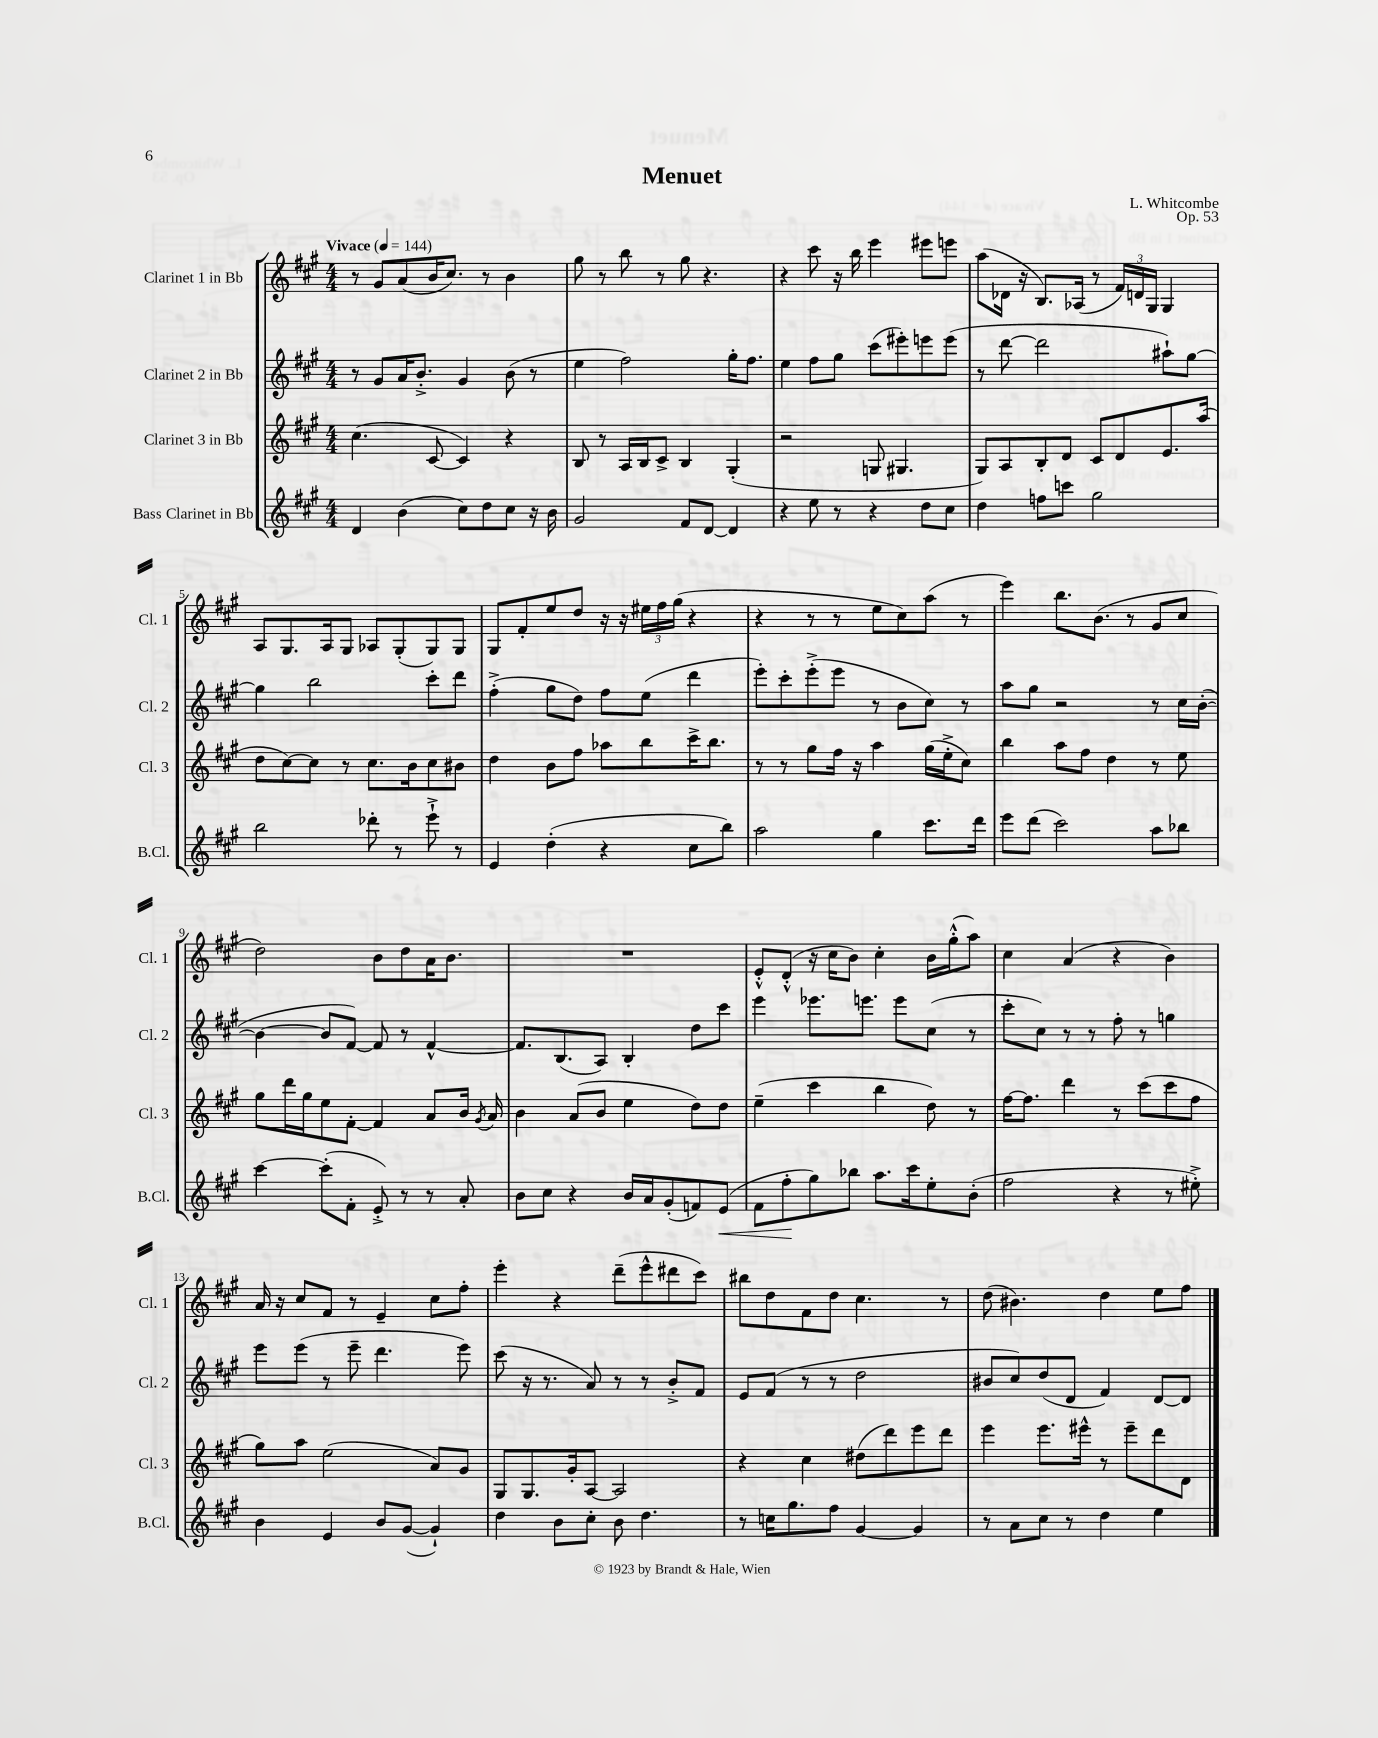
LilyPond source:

\header { title = "Menuet" composer = "L. Whitcombe" opus = "Op. 53" }
<<
\new StaffGroup <<
\new Staff = "s0" \with { instrumentName = "Clarinet 1 in Bb" shortInstrumentName = "Cl. 1" } {
    \clef treble \key a \major \numericTimeSignature \time 4/4 \tempo "Vivace" 4 = 144
    \autoBeamOff r8 gis'8[ a'8( b'16 cis''8.]) r8 b'4 |
    gis''8 r8 b''8 r8 gis''8 r4. |
    r4 cis'''8 r16 b''16 e'''4 eis'''8[ e'''8] |
    a''8[( des'16] r16 b8.[) aes16]( r8 \tuplet 3/2 { fis'16[) d'16 gis16] } gis4 |
    a8[ gis8. a16 gis8] aes8[ gis8-.( gis8) gis8] |
    gis8[ fis'8-. e''8 d''8] r16 r16 \tuplet 3/2 { eis''16[ fis''16 gis''16]( } r4 |
    r4 r8 r8 e''8[ cis''8) a''8]( r8 |
    e'''4) b''8.[ b'8.]( r8 gis'8[ cis''8] |
    d''2) b'8[ d''8 a'16 b'8.] |
    R1 |
    e'8[-.-^ d'8]-.-^( r16 cis''16[ b'8]) cis''4-. b'16[ gis''16-.-^( a''8]) |
    cis''4 a'4( r4 b'4) |
    a'16 r16 cis''8[ fis'8] r8 e'4-- cis''8[ fis''8]-. |
    e'''4-. r4 d'''8[--( e'''8-^ dis'''8 cis'''8]) |
    bis''8[ d''8 fis'8 d''8] cis''4. r8 |
    d''8( bis'4.) d''4 e''8[ fis''8] \bar "|." |
}
\new Staff = "s1" \with { instrumentName = "Clarinet 2 in Bb" shortInstrumentName = "Cl. 2" } {
    \clef treble \key a \major \numericTimeSignature \time 4/4
    \autoBeamOff r8 gis'8[ a'16 b'8.]-.-> gis'4 b'8( r8 |
    e''4 fis''2) gis''16[-. fis''8.] |
    e''4 fis''8[ gis''8] cis'''8[( eis'''8-.) e'''8 e'''8]( |
    r8 d'''8~ d'''2 ais''8[-!) gis''8]~ |
    gis''4 b''2 cis'''8[-. d'''8] |
    fis''4-.->( gis''8[ d''8]) fis''8[ e''8]( d'''4 |
    e'''8[-.) cis'''8-. e'''8-.->( e'''8] r8 b'8[ cis''8]) r8 |
    a''8[ gis''8] r2 r8 cis''16[ b'16]~-.( |
    b'4~ b'8[ fis'8]~) fis'8 r8 fis'4~-^ |
    fis'8.[ b8.( a8]) b4-. d''8[ cis'''8] |
    e'''4 ees'''8.[ e'''8.] e'''8[ cis''8]( r8 |
    cis'''8[-. cis''8]) r8 r8 fis''8-. r8 g''4 |
    e'''8[ e'''8]( r8 e'''8-- d'''4. e'''8) |
    cis'''8( r16 r8. a'8) r8 r8 b'8[-.-> fis'8] |
    e'8[ fis'8]( r8 r8 d''2 |
    bis'8[ cis''8) d''8( d'8] fis'4) d'8[~ d'8] \bar "|." |
}
\new Staff = "s2" \with { instrumentName = "Clarinet 3 in Bb" shortInstrumentName = "Cl. 3" } {
    \clef treble \key a \major \numericTimeSignature \time 4/4
    \autoBeamOff cis''4.( cis'8~ cis'4) r4 |
    b8 r8 a16[ b16 cis'8]-> b4 gis4-.( |
    r2 g8 gis4. |
    gis8[) a8 b8-. d'8] cis'8[ d'8 e'8. a''16]( |
    d''8[ cis''8~) cis''8] r8 cis''8.[ b'16 cis''8 bis'8] |
    d''4 b'8[ fis''8] aes''8[ b''8 cis'''16-> b''8.] |
    r8 r8 gis''8[ fis''16] r16 a''4 gis''16[( e''16-.-> cis''8]) |
    b''4 a''8[ fis''8] d''4 r8 e''8 |
    gis''8[ d'''16 gis''16 e''8 fis'8]~-. fis'4 a'8[ b'16] \acciaccatura { gis'8 } a'16 |
    b'4 a'8[( b'8] e''4 d''8[) d''8] |
    e''4--( cis'''4 b''4 d''8) r8 |
    fis''16[~ fis''8.] d'''4 r8 cis'''8[( cis'''8 fis''8] |
    gis''8[) a''8] e''2( a'8[) gis'8] |
    gis8[ gis8. gis'16-. a8]~ a2 |
    r4 cis''4 dis''8[( d'''8) e'''8 d'''8] |
    e'''4 e'''8.[ eis'''16]-^ r8 eis'''8[-- d'''8 d'8] \bar "|." |
}
\new Staff = "s3" \with { instrumentName = "Bass Clarinet in Bb" shortInstrumentName = "B.Cl." } {
    \clef treble \key a \major \numericTimeSignature \time 4/4
    \autoBeamOff d'4 b'4( cis''8[) d''8 cis''8] r16 b'16 |
    gis'2 fis'8[ d'8]~ d'4 |
    r4 e''8 r8 r4 d''8[ cis''8] |
    d''4 f''8[ c'''8] gis''2 |
    b''2 des'''8-. r8 e'''8-!-> r8 |
    e'4 d''4-.( r4 cis''8[ b''8]) |
    a''2 gis''4 cis'''8.[ d'''16] |
    e'''8[ d'''8]( cis'''2) a''8[ bes''8] |
    cis'''4~ cis'''8[-.( fis'8]-. e'8-.->) r8 r8 a'8-. |
    b'8[ cis''8] r4 b'16[ a'16 gis'8-.( f'8) e'8]\<( |
    fis'8[ fis''8-.\! gis''8) bes''8] a''8.[ cis'''16 e''8-. b'8]-.( |
    fis''2 r4 r8 eis''8-.->) |
    b'4 e'4 b'8[ gis'8]~( gis'4-!) |
    d''4 b'8[ cis''8]-. b'8 d''4. |
    r8 c''16[ gis''8. fis''8] gis'4~ gis'4 |
    r8 a'8[ cis''8] r8 d''4 e''4 \bar "|." |
}
>>
>>
